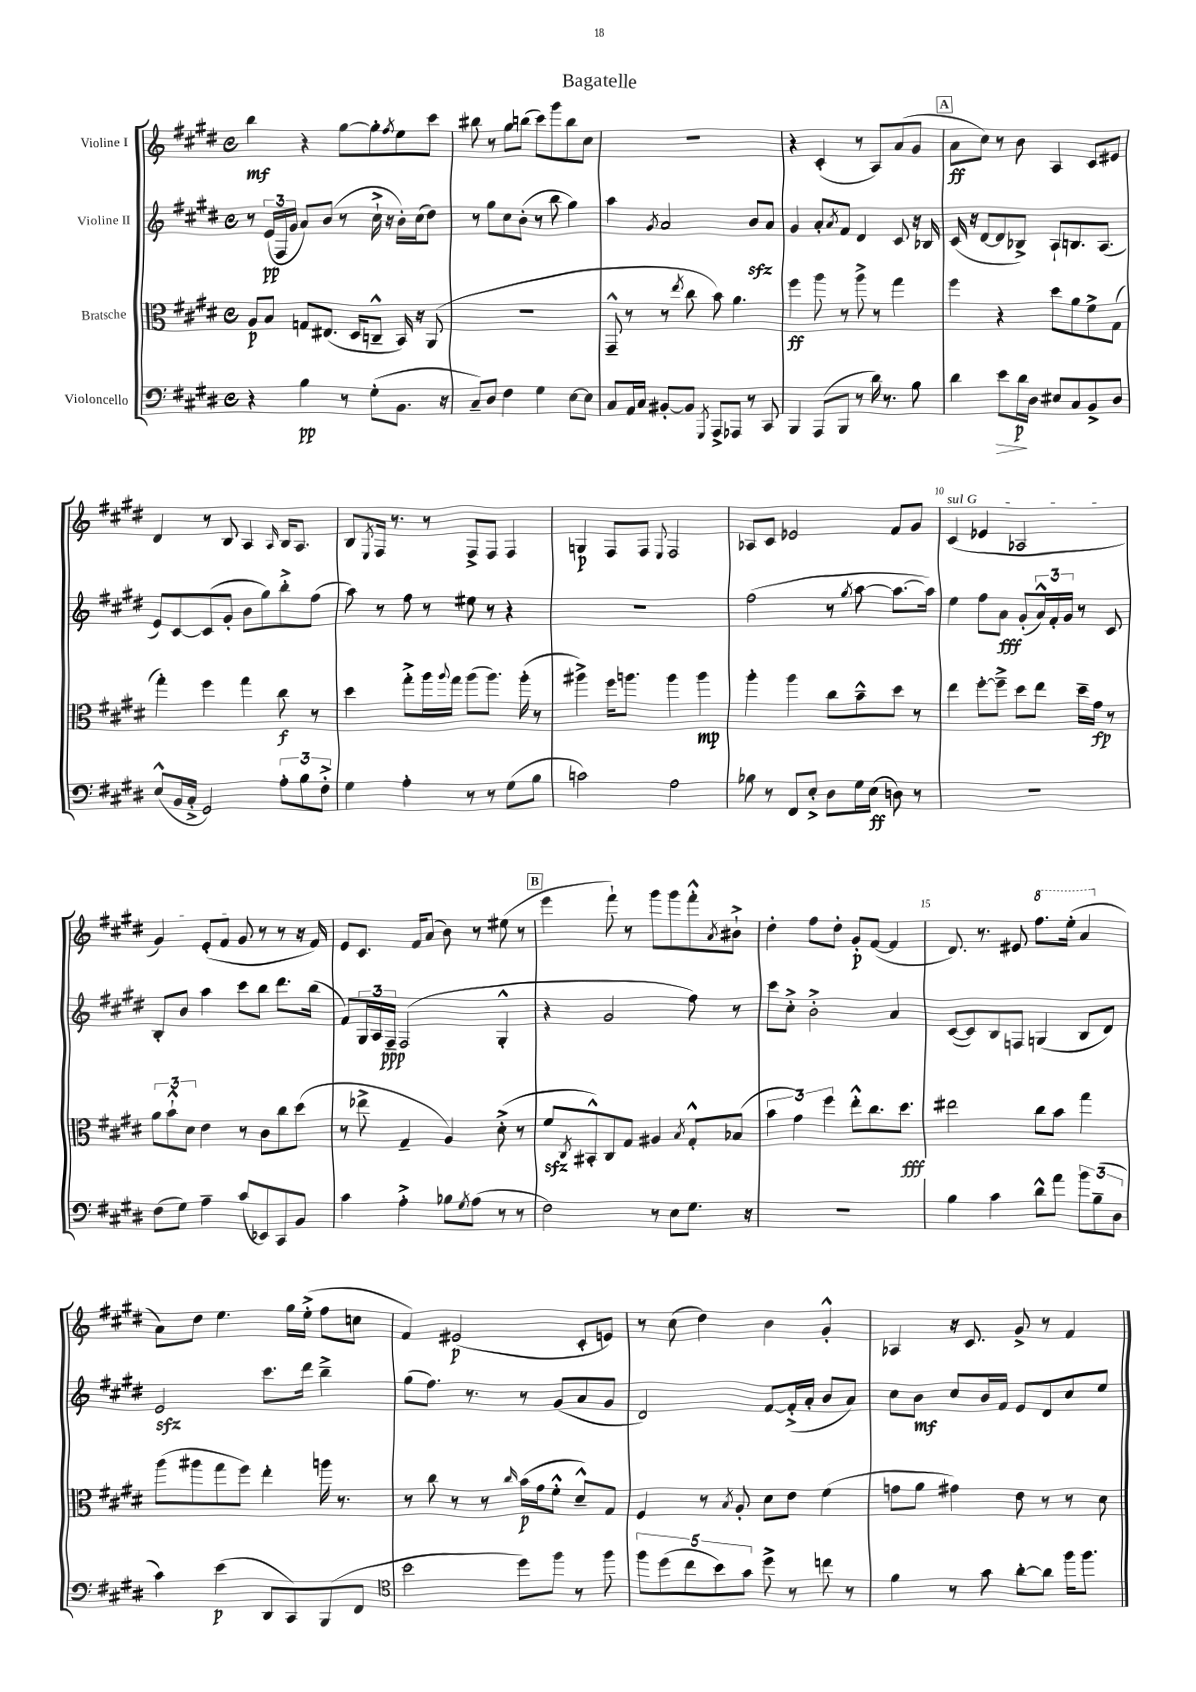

**kern	**dynam	**kern	**dynam	**kern	**dynam	**kern	**dynam
*part4	*part4	*part3	*part3	*part2	*part2	*part1	*part1
*staff4	*staff4	*staff3	*staff3	*staff2	*staff2	*staff1	*staff1
*I"Violoncello	*	*I"Bratsche	*	*I"Violine II	*	*I"Violine I	*
*clefF4	*	*clefC3	*	*clefG2	*	*clefG2	*
*k[f#c#g#d#]	*	*k[f#c#g#d#]	*	*k[f#c#g#d#]	*	*k[f#c#g#d#]	*
*M4/4	*	*M4/4	*	*M4/4	*	*M4/4	*
*met(c)	*	*met(c)	*	*met(c)	*	*met(c)	*
=1	=1	=1	=1	=1	=1	=1	=1
4r	.	8A/L	p	8r	.	4bb\	mf
.	.	8B/J	.	(24e/LL	pp	.	.
.	.	.	.	24F#/	.	.	.
.	.	.	.	24g#/JJ	.	.	.
4B\	pp	8Gn/L	.	8a/L)	.	4r	.
.	.	(8.E#X/J	.	(8b/J	.	.	.
8r	.	.	.	8r	.	[8gg#\L	.
.	.	16D#/KL	.	.	.	.	.
(8G#'\L	.	8Cn~^^/J	.	16cc#`^\	.	8gg#'\]	.
.	.	.	.	16r	.	.	.
.	.	.	.	.	.	8qff#/	.
8.BB\J	.	16BB/)	.	16b'\LL)	.	8ee\	.
.	.	16r	.	(16cc#\J	.	.	.
.	.	(8AA/	.	8dd#\J)	.	8ccc#\J	.
16r	.	.	.	.	.	.	.
=2	=2	=2	=2	=2	=2	=2	=2
8C#~/L)	.	1r	.	8r	.	8bb#X\	.
8D#/J	.	.	.	8gg#\L	.	8r	.
4F#\	.	.	.	8cc#\	.	8gg#\L	.
.	.	.	.	(8b'\J	.	(8bbn\J	.
4G#\	.	.	.	8r	.	8ccc#\L)	.
.	.	.	.	8bb\	.	8ggg#\	.
[8E\L	.	.	.	4gg#\)	.	8bb\	.
8E\J]	.	.	.	.	.	8cc#\J	.
=3	=3	=3	=3	=3	=3	=3	=3
8C#/L	.	8GG#~^^/	.	4aa\	.	1r	.
16AA/L	.	8r	.	.	.	.	.
16C#/JJ	.	.	.	.	.	.	.
.	.	.	.	8qg#/	.	.	.
[8BB#X'/L	.	8r	.	2a/	.	.	.
.	.	8qee/	.	.	.	.	.
8BB#/J]	.	8cc#\	.	.	.	.	.
8qGGG#/	.	.	.	.	.	.	.
8AAA^/L	.	8b\)	.	.	.	.	.
8AAA-X/J	.	4.a\	.	.	.	.	.
8r	.	.	.	8bzz/L	.	.	.
8CC#/	.	.	.	8a/J	.	.	.
=4	=4	=4	=4	=4	=4	=4	=4
4BBB/	.	4ff#\	ff	4g#/	.	4r	.
(8AAA/L	.	8aa\	.	8a'/L	.	(4c#'/	.
.	.	.	.	8qa/	.	.	.
8BBB/J	.	8r	.	8f#/J	.	.	.
8r	.	8aa^\	.	4d#/	.	8r	.
16d#\)	.	8r	.	.	.	8A/L)	.
8.r	.	.	.	.	.	.	.
.	.	4gg#\	.	8c#/	.	(8a/	.
8B\	.	.	.	16r	.	8g#/J	.
.	.	.	.	16B-X/	.	.	.
!!LO:REH:place=s1:t=A
=5	=5	=5	=5	=5	=5	=5	=5
4d#\	.	4ff#\	.	(16c#/	.	8a\L	ff
.	.	.	.	16r	.	.	.
.	.	.	.	[8d#/L	.	8cc#\J)	.
!	!LO:HP:b	!	!	!	!	!	!
8e\L	>	4r	.	8d#/]	.	8r	.
16d#\L	p	.	.	8B-X^/J)	.	8b\	.
16D#\JJ	]	.	.	.	.	.	.
8E#X/L	.	8dd#\L	.	8A`/L	.	4A/	.
8C#/	.	8a\	.	8.Bn/	.	.	.
8BB^/	.	8f#^\	.	.	.	8c#/L	.
.	.	.	.	(8.A/J	.	.	.
8D#/J	.	(8G#\J	.	.	.	8e#X/J	.
!!LO:LB:g=z
=6	=6	=6	=6	=6	=6	=6	=6
(8E^^/L	.	4gg#'\)	.	8e/L)	.	4d#/	.
16BB/L	.	.	.	[8c#/	.	.	.
16C#'^/JJ	.	.	.	.	.	.	.
2GG#/)	.	4ff#\	.	(8c#/]	.	8r	.
.	.	.	.	8g#'/J	.	8B/	.
.	.	4gg#\	.	8b\L	.	4A/	.
.	.	.	.	8gg#\)	.	.	.
.	.	.	.	.	.	16qqA/	.
12A'\L	.	8cc#\	f	8bb'^\	.	16B/KL	.
.	.	.	.	.	.	8.A/J	.
12B\	.	.	.	.	.	.	.
.	.	8r	.	(8ff#\J	.	.	.
12F#'^\J	.	.	.	.	.	.	.
=7	=7	=7	=7	=7	=7	=7	=7
4G#\	.	4dd#\	.	8aa\)	.	8B/L	.
.	.	.	.	.	.	8qE/	.
.	.	.	.	8r	.	16F#/Jk	.
.	.	.	.	.	.	8.r	.
4A'\	.	8gg#'^\L	.	8ff#\	.	.	.
.	.	16aa\L	.	8r	.	8r	.
.	.	8qqaa/	.	.	.	.	.
.	.	16gg#\JJ	.	.	.	.	.
8r	.	(8aa\L	.	8ee#X\	.	8F#^/L	.
8r	.	8.aa\J)	.	8r	.	8F#/J	.
(8G#\L	.	.	.	4r	.	4F#/	.
.	.	(16aa'\	.	.	.	.	.
8B\J	.	8r	.	.	.	.	.
=8	=8	=8	=8	=8	=8	=8	=8
2cn\)	.	4aa#X^\)	.	1r	.	4Gn/	p
.	.	16ff#\KL	.	.	.	8F#/L	.
.	.	8.aan\J	.	.	.	.	.
.	.	.	.	.	.	8F#/J	.
.	.	.	.	.	.	8qqE/	.
2A\	.	4aa\	.	.	.	2F#/	.
.	.	4aa\	mp	.	.	.	.
=9	=9	=9	=9	=9	=9	=9	=9
8B-X\	.	4aa'\	.	(2ff#\	.	8A-X/L	.
8r	.	.	.	.	.	8c#/J	.
8FF#/L	.	4aa\	.	.	.	2e-X/	.
8E'^/J	.	.	.	.	.	.	.
8D#\L	.	8cc#\L	.	8r	.	.	.
.	.	.	.	8qgg#/	.	.	.
16G#\L	.	8b~^^\	.	[8aa\	.	.	.
(16E\JJ	ff	.	.	.	.	.	.
8Dn\)	.	8dd#\J	.	8.aa\L_	.	8f#/L	.
8r	.	8r	.	.	.	8g#/J	.
.	.	.	.	16aa\Jk])	.	.	.
=10	=10	=10	=10	=10	=10	=10	=10
!	!	!	!	!	!	!LO:TX:a:i:t=sul G	!
1r	.	4ee\	.	4ee\	.	(4c#/	.
.	.	[8ff#'\L	.	8ff#\L	.	4e-X/	.
.	.	8ff#~^\J]	.	8a\J	fff	.	.
.	.	8dd#\L	.	(8g#'/L	.	2A-X/	.
.	.	8ee\J	.	24a^^/L)	.	.	.
.	.	.	.	24f#'/	.	.	.
.	.	.	.	24g#/JJ	.	.	.
.	.	16dd#~\LL	.	8r	.	.	.
.	.	16g#\JJ	fp	.	.	.	.
.	.	8r	.	8c#/	.	.	.
!!LO:LB:g=z
=11	=11	=11	=11	=11	=11	=11	=11
(8F#\L	.	12a\L	.	8B'/L	.	4g#/)	.
.	.	12b`^^\	.	.	.	.	.
8G#\J)	.	.	.	8b/J	.	.	.
.	.	12d#\J	.	.	.	.	.
4A~\	.	4e\	.	4aa\	.	(8e'/L	.
.	.	.	.	.	.	8f#/J	.
(8c#/L	.	8r	.	8ccc#\L	.	8g#/	.
8EE-X/)	.	8c#\L	.	8bb\J	.	8r	.
8CC#/	.	8cc#\	.	8.ddd#\L	.	8r	.
8BB/J	.	(8dd#\J	.	.	.	16r	.
.	.	.	.	(16bb\Jk	.	16f#/)	.
=12	=12	=12	=12	=12	=12	=12	=12
4c#\	.	8r	.	8f#/L)	.	8e/L	.
.	.	8ee-X^\	.	24G#/L	.	8.c#/J	.
.	.	.	.	24A/	.	.	.
.	.	.	.	24F#~/JJ	ppp	.	.
4A'^\	.	4G#~/	.	(2F#/	.	.	.
.	.	.	.	.	.	16f#/KL	.
.	.	.	.	.	.	(8a/J	.
8B-X\L	.	4A/)	.	.	.	8b\)	.
8qG#/	.	.	.	.	.	.	.
(8A\J	.	.	.	.	.	8r	.
8r	.	(8d#'^\	.	4G#'^^/	.	(8ee#X\	.
8r	.	8r	.	.	.	8r	.
!!LO:REH:place=s1:t=B
=13	=13	=13	=13	=13	=13	=13	=13
2F#\)	.	8f#zz/L	.	4r	.	4eee\	.
.	.	8qC#/	.	.	.	.	.
.	.	8BB#X'^^/)	.	.	.	.	.
.	.	8C#/	.	2g#/	.	8fff#`\)	.
.	.	8G#/J	.	.	.	8r	.
8r	.	4A#X/	.	.	.	8ggg#\L	.
8E\L	.	.	.	.	.	8ggg#\	.
.	.	8qB/	.	.	.	.	.
8.G#\J	.	8G#'^^/L	.	8ff#\)	.	8fff#'^^\	.
.	.	.	.	.	.	8qa/	.
.	.	(8B-X/J	.	8r	.	8b#X`^\J	.
16r	.	.	.	.	.	.	.
=14	=14	=14	=14	=14	=14	=14	=14
1r	.	6b\	.	8ccc#\L	.	4dd#'\	.
.	.	.	.	8cc#'^\J	.	.	.
.	.	6g#\)	.	.	.	.	.
.	.	.	.	2b'^\	.	8ff#\L	.
.	.	6ff#\	.	.	.	.	.
.	.	.	.	.	.	8dd#'\J	.
.	.	8ee'^^\L	.	.	.	8g#'/L	p
.	.	8.cc#\	.	.	.	([8f#/J	.
.	.	.	.	4a/	.	4f#/]	.
.	.	8.dd#\J	fff	.	.	.	.
=15	=15	=15	=15	=15	=15	=15	=15
4B\	.	2ee#X\	.	([8c#/L	.	8.d#/)	.
.	.	.	.	8c#/])	.	.	.
.	.	.	.	.	.	8.r	.
4c#\	.	.	.	8B/	.	.	.
.	.	.	.	8Fn/J	.	8e#X/	.
*	*	*	*	*	*	*8va	*
8d#^^\L	.	8cc#\L	.	(4Gn/	.	8.fff#\L	.
8a\J	.	8b\J	.	.	.	.	.
.	.	.	.	.	.	(16eee'\Jk	.
12b\L	.	4gg#\	.	8B/L	.	4aa/	.
(12B~\	.	.	.	.	.	.	.
.	.	.	.	8d#/J)	.	.	.
12D#\J	.	.	.	.	.	.	.
!!LO:LB:g=z
=16	=16	=16	=16	=16	=16	=16	=16
*	*	*	*	*	*	*X8va	*
4c#\)	.	(8aa\L	.	2ezz/	.	8a\L)	.
.	.	8aa#X\	.	.	.	8dd#\J	.
(4e\	p	8gg#\	.	.	.	4.ee\	.
.	.	8ff#\J)	.	.	.	.	.
8DD#/L	.	4ee'\	.	8.ccc#\L	.	.	.
8CC#/)	.	.	.	.	.	16gg#\LL	.
.	.	.	.	16ddd#\Jk	.	(16ee'^\JJ	.
(8BBB/	.	16aan\	.	4bb~^\	.	8ff#\L	.
.	.	8.r	.	.	.	.	.
8FF#/J	.	.	.	.	.	8ccn\J	.
=17	=17	=17	=17	=17	=17	=17	=17
*clefC4	*	*	*	*	*	*	*
2b\	.	8r	.	(8gg#\L	.	4f#/)	.
.	.	8cc#\	.	8.ff#\J)	.	.	.
.	.	8r	.	.	.	(2e#X/	p
.	.	.	.	8.r	.	.	.
.	.	8r	.	.	.	.	.
.	.	16qqcc#/	.	.	.	.	.
8dd#\L)	.	(16b\LL	p	8r	.	.	.
.	.	16g#\J	.	.	.	.	.
8ff#\J	.	8f#'^^\J	.	(8g#/L	.	.	.
8r	.	8d#~^^/L)	.	8a/	.	8c#'/L	.
8ff#\	.	8G#/J	.	8g#/J	.	8en/J)	.
=18	=18	=18	=18	=18	=18	=18	=18
10ff#\L	.	4F#/	.	2d#/)	.	8r	.
(10dd#\	.	.	.	.	.	.	.
.	.	.	.	.	.	(8cc#\	.
10cc#\	.	.	.	.	.	.	.
.	.	8r	.	.	.	4dd#\)	.
10b\)	.	.	.	.	.	.	.
.	.	8qB/	.	.	.	.	.
.	.	8A'/	.	.	.	.	.
10g#\J	.	.	.	.	.	.	.
8dd#^\	.	8d#\L	.	[8f#/L	.	4b\	.
8r	.	8e\J	.	(16f#'^/L]	.	.	.
.	.	.	.	16a'/JJ	.	.	.
8ccn\	.	(4f#\	.	8b/L	.	4g#'^^/	.
8r	.	.	.	8a/J)	.	.	.
=19	=19	=19	=19	=19	=19	=19	=19
4f#\	.	8gn\L	.	8cc#\L	.	4A-X/	.
.	.	8a\J	.	8b\J	mf	.	.
8r	.	4g#X\)	.	8cc#/L	.	16r	.
.	.	.	.	.	.	8.c#/	.
8g#\	.	.	.	16b/L	.	.	.
.	.	.	.	16f#/JJ	.	.	.
[8a'\L	.	8e\	.	8e/L	.	8g#^/	.
8a\J]	.	8r	.	8d#/	.	8r	.
16ff#\KL	.	8r	.	8cc#/	.	4f#/	.
8.ff#\J	.	.	.	.	.	.	.
.	.	8d#\	.	8ee/J	.	.	.
==	==	==	==	==	==	==	==
*-	*-	*-	*-	*-	*-	*-	*-
